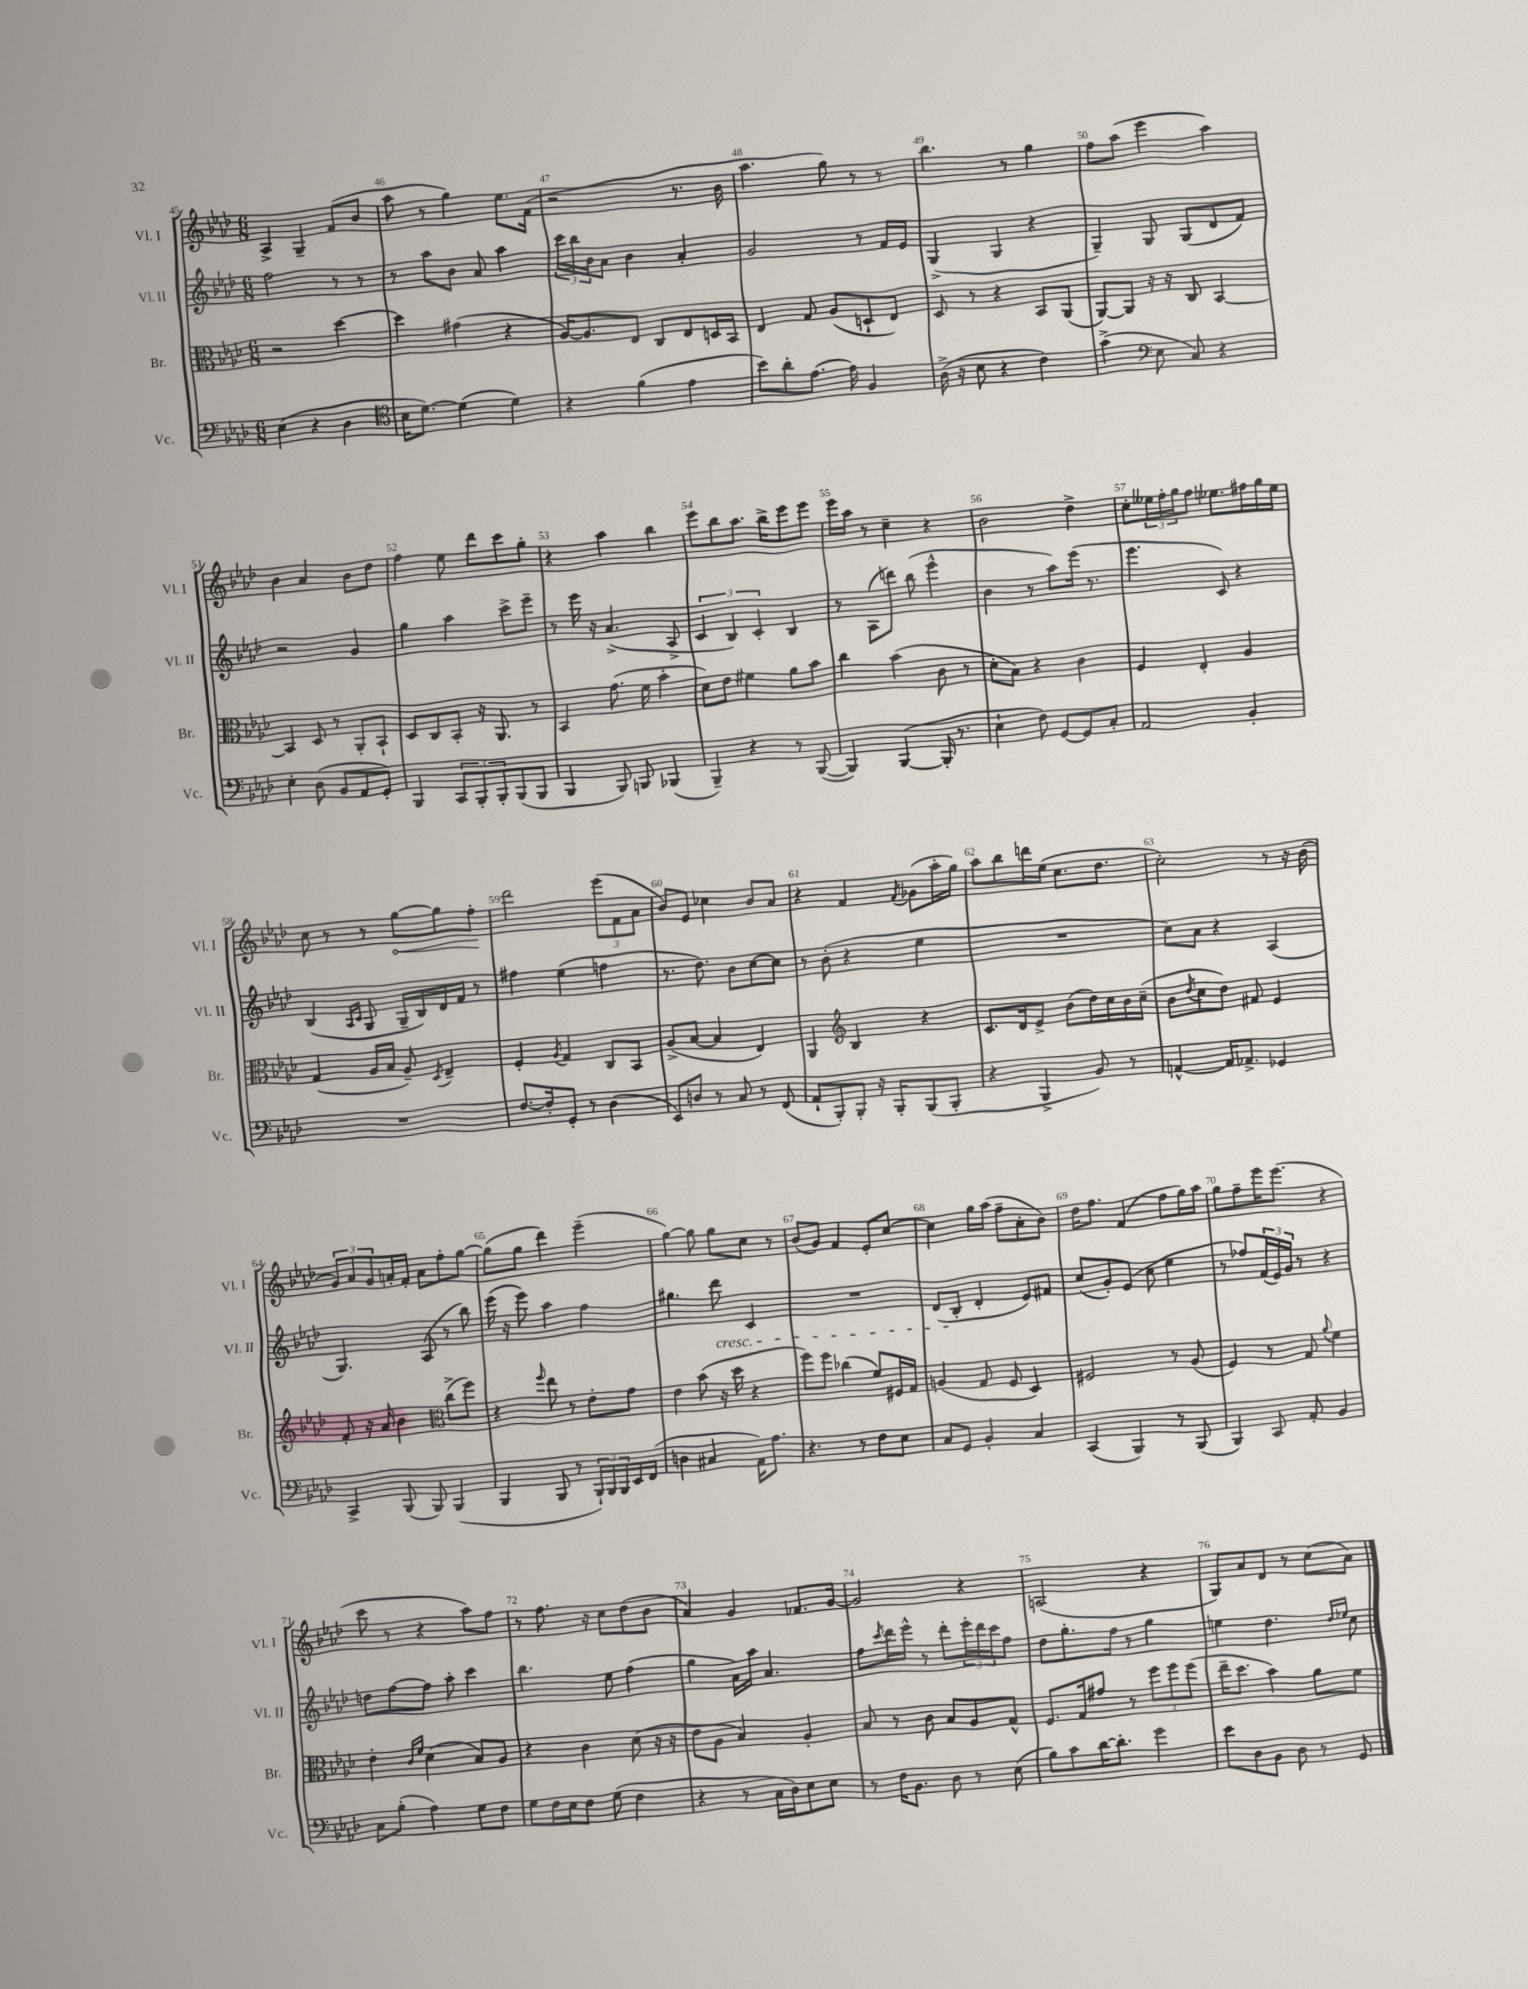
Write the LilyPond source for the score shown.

<<
\new StaffGroup <<
\new Staff = "s0" \with { instrumentName = "Vl. I" shortInstrumentName = "Vl. I" } {
    \clef treble \key aes \major \numericTimeSignature \time 6/8
    aes4-> g4-- f'8( bes'8 |
    aes''8 r8 g''4) ees''8. f'16( |
    r2 r8. bes'16 |
    aes''4. g''8) r8 r8 |
    bes''4. r8 g''4 |
    f''8 aes''8( ees'''4 aes''4) |
    bes'4 aes'4 bes'8 des''8 |
    f''4 ees''8 des'''8 c'''8 g''8-. |
    r4 aes''4 bes''4 |
    ees'''8 bes''8 aes''8. bes''16-> ees'''8 ees'''8 |
    ees'''16 aes''16 r8 c''4-- r4 |
    bes'2 des''4-> |
    c''8-. \tuplet 3/2 { eeses''16 f''16-. g''16 } f''8 ees''8. fis''16 g''16 ees''16 |
    c''8 r8 r8 \once \override Hairpin.circled-tip = ##t g''8~\< g''8 f''8-.\! |
    des'''2 \tuplet 3/2 { ees'''8( f'8 aes'8 } |
    bes'8) ees'8 ces''4 bes'8 aes'8 |
    r4 f'4 \acciaccatura { f'8 } ges'8( aes''16-. g''16) |
    aes''8 bes''8 d'''16 ees''16( c''8. des''8. |
    c''2-.) r8 r16 bes'16( |
    \tuplet 3/2 { g'8) aes'8 g'8 } a'16-. f'16-. a'8 f''8-. g''8~ |
    g''8( g''8 des'''4) ees'''4--( |
    g''4~) g''8 g''8 c''8 r8 |
    bes'8( g'8) f'4 ees'8-. c''8~ |
    c''4 g''16 aes''16( f''8-- aes'8-. bes'8) |
    des''16 f''8. f'4( f''8 g''16) aes''16 |
    g''8 f''8-- ees'''16 ees'''8.( r4 |
    c'''8 r8 r4 aes''8) f''8 |
    r8 f''8. r16 c''8 des''8( bes'8 |
    aes'4) g'4 fes'8. g'16~ |
    g'2 r4 |
    a2( r4 |
    g8) aes'8 des'8 r8 c''8( aes'8) \bar "|." |
}
\new Staff = "s1" \with { instrumentName = "Vl. II" shortInstrumentName = "Vl. II" } {
    \clef treble \key aes \major \numericTimeSignature \time 6/8
    f''2 r8 r8 |
    r8 aes''8 bes'8 aes'8 aes''4 |
    \tuplet 3/2 { c'''16 bes''16 bes'16 } aes'8 bes'4 aes'4-. |
    g'2 r8 f'16 ees'16 |
    g4->( g4 r4 |
    g4--) g8 g8( des'8 f'8) |
    r2 g'4 |
    g''4 aes''4 c'''8-> ees'''8-- |
    r8 ees'''16 r16 aes'4.->( aes8-> |
    \tuplet 3/2 { c'4 bes4) c'4-. } bes4 |
    r8 aes8( d'''8) bes''8( ees'''4-^ |
    bes'4 r8 aes''8) ees'''16( r8. |
    ees'''4. c'8) r4 |
    bes4( \grace { aes16 c'16 } g8 g16-- bes16) des'16 f'16 r8 |
    fis''4 ees''4( f''4 |
    r8. des''8.) bes'8 c''8~ c''8 |
    r8 bes'8-.( r4 ees''4 |
    R2. |
    c''8) aes'8 r4 aes4( |
    g4.) aes8( r8 bes''8) |
    ees'''16( r16 ees'''8) aes''4 f''4 |
    gis''4. des'''8\cresc c'4 |
    R2. |
    des'8( bes8-.\! des'4-. ees'8) fis'8 |
    c''8( g'8-.) ees'8( c''8 ees''4 |
    r8 fes''8) \tuplet 3/2 { f'16( ees'16) g'16 } r8 r4 |
    d''8 f''8~ f''8 aes''8-. c'''4 |
    bes''4. ees''8 f''4( |
    g''4 aes'16) aes''16 aes'4. |
    f''8 \acciaccatura { c'''8 } des'''16 ees'''16-^ r8 des'''8-. \tuplet 3/2 { ees'''16-. des'''16 c'''16 } f''8 |
    des''8 g''8.-. f''16 r8 g''4 |
    e''4 des''4. \grace { des''16 ees''16 } c''8 \bar "|." |
}
\new Staff = "s2" \with { instrumentName = "Br." shortInstrumentName = "Br." } {
    \clef alto \key aes \major \numericTimeSignature \time 6/8
    r2 des''4~ |
    des''4 gis'4( r4 |
    aes16~) aes8. ees8 c8 ees8 d16 bes,16 |
    ees4 g8 aes8( d8-! ees8) |
    des8 r8 r4 bes,8 aes,8( |
    aes,8~) aes,8 r16 r16 c8 bes,4~ |
    bes,4 des8 r8 aes,8-. bes,8-! |
    des8 c8 bes,8-. r16 aes,8. r8 |
    bes,4 g'8.( f'16 bes'4-. |
    des'8) ees'8 fis'4 aes'8 bes'8 |
    c''4 bes'4( c'8 r8 |
    des'8-. bes8) r4 c'4 |
    f4 ees4-. aes4 |
    g4( aes16 bes16 aes8--) \acciaccatura { des8 } ees4-- |
    f4-. \acciaccatura { aes8 } g4 c8 bes,8 |
    aes8->( bes8~ bes4 ees4) |
    aes,4 \clef treble bes4 r4 |
    c'8. des'16 ees'8-> bes'8( des''16) c''16 bes'16 c''16--( |
    bes'8 \acciaccatura { des''8 } c''8 des''8) fis'8 ees'4 |
    f'8-. r16 aes'16 bes'4 \clef alto c''8->( f''8) |
    r4 \grace { f''16 } ees''8 r8 ees'8-. g'8 |
    ees'4 bes'8( r16 des''16 r4 |
    f''8) f''8 ces''4( f'8) fis16 g16 |
    a4( g8 f8 des4) |
    fis2 r8 aes8( |
    f4) r8 g8 \appoggiatura { aes'8 } f'4 |
    ees'4-. \grace { c'16 f'16 } des'4( bes8) aes8 |
    r4 c'4 des'8( r16 r16 |
    ees'8 aes8 bes4) aes4-. |
    bes8 r8 c'8 bes8 aes8 g8-^ |
    f8. g16 gis'8 r8 \tuplet 3/2 { f''8 f''8 f''8( } |
    ees''16-- des''8. bes'4) aes'8 f'8 \bar "|." |
}
\new Staff = "s3" \with { instrumentName = "Vc." shortInstrumentName = "Vc." } {
    \clef bass \key aes \major \numericTimeSignature \time 6/8
    ees4( r4 des4 |
    \clef tenor bes16 des'8.~) des'4( des'4) |
    r4 f'4( ees'4 |
    bes'8) aes'8-. ees'8.~ ees'16 f4 |
    aes16->( r16 bes8 r4 c'4) |
    g'4->( \clef bass ees8 c8) r4 |
    ees4-. des8( bes,8 aes,8 g,8-.) |
    bes,,4 \tuplet 3/2 { c,8 bes,,8-. bes,,8-. } bes,,8( bes,,8 |
    bes,,4 bes,,8) b,,8 bes,,4( |
    bes,,4--) r4 r8 bes,,8~( |
    bes,,4) bes,,4~( bes,,16-. r8. |
    ees4-! f8) g,8~ g,8 c8-. |
    aes,2 bes,4-. |
    R2. |
    f8.~ f16-. g,8-. r8 des4( |
    ees,8) d8 r8 c8 r8 f,8( |
    aes,8-! bes,,8-.) bes,,8-. r16 bes,,16-. bes,,8( bes,,8-. |
    r4 bes,,4-> bes,8) r8 |
    a,4~-^ a,16 aes,8.-> ges,4 |
    c,4-> bes,,8( bes,,8) bes,,4( |
    bes,,4 bes,,8 r8 \tuplet 3/2 { bes,,16-!) bes,,16 bes,,16 } ees,16 f,16( |
    d4 cis4 aes,16) aes8. |
    r4. r8 f8 ees8 |
    c8 g,8 bes,4-. c4 |
    c,4( bes,,4) r8 bes,,8( |
    bes,,4) c,8 aes,8-. bes,4 |
    c8 bes8-.( aes4) g8 f8 |
    g8 f16 ees16 f8 g8( f4 |
    r4 r8 c16 des16) ees8 ees8 |
    r8 f16 bes,8. des8 r8 ees8( |
    bes8) c'8 des'16~ des'8.-. g'4 |
    ees'8 des8 bes,8 des8 r8 g,8 \bar "|." |
}
>>
>>
\layout { \context { \Score currentBarNumber = #45 \override BarNumber.break-visibility = ##(#f #t #t) barNumberVisibility = #all-bar-numbers-visible } }
